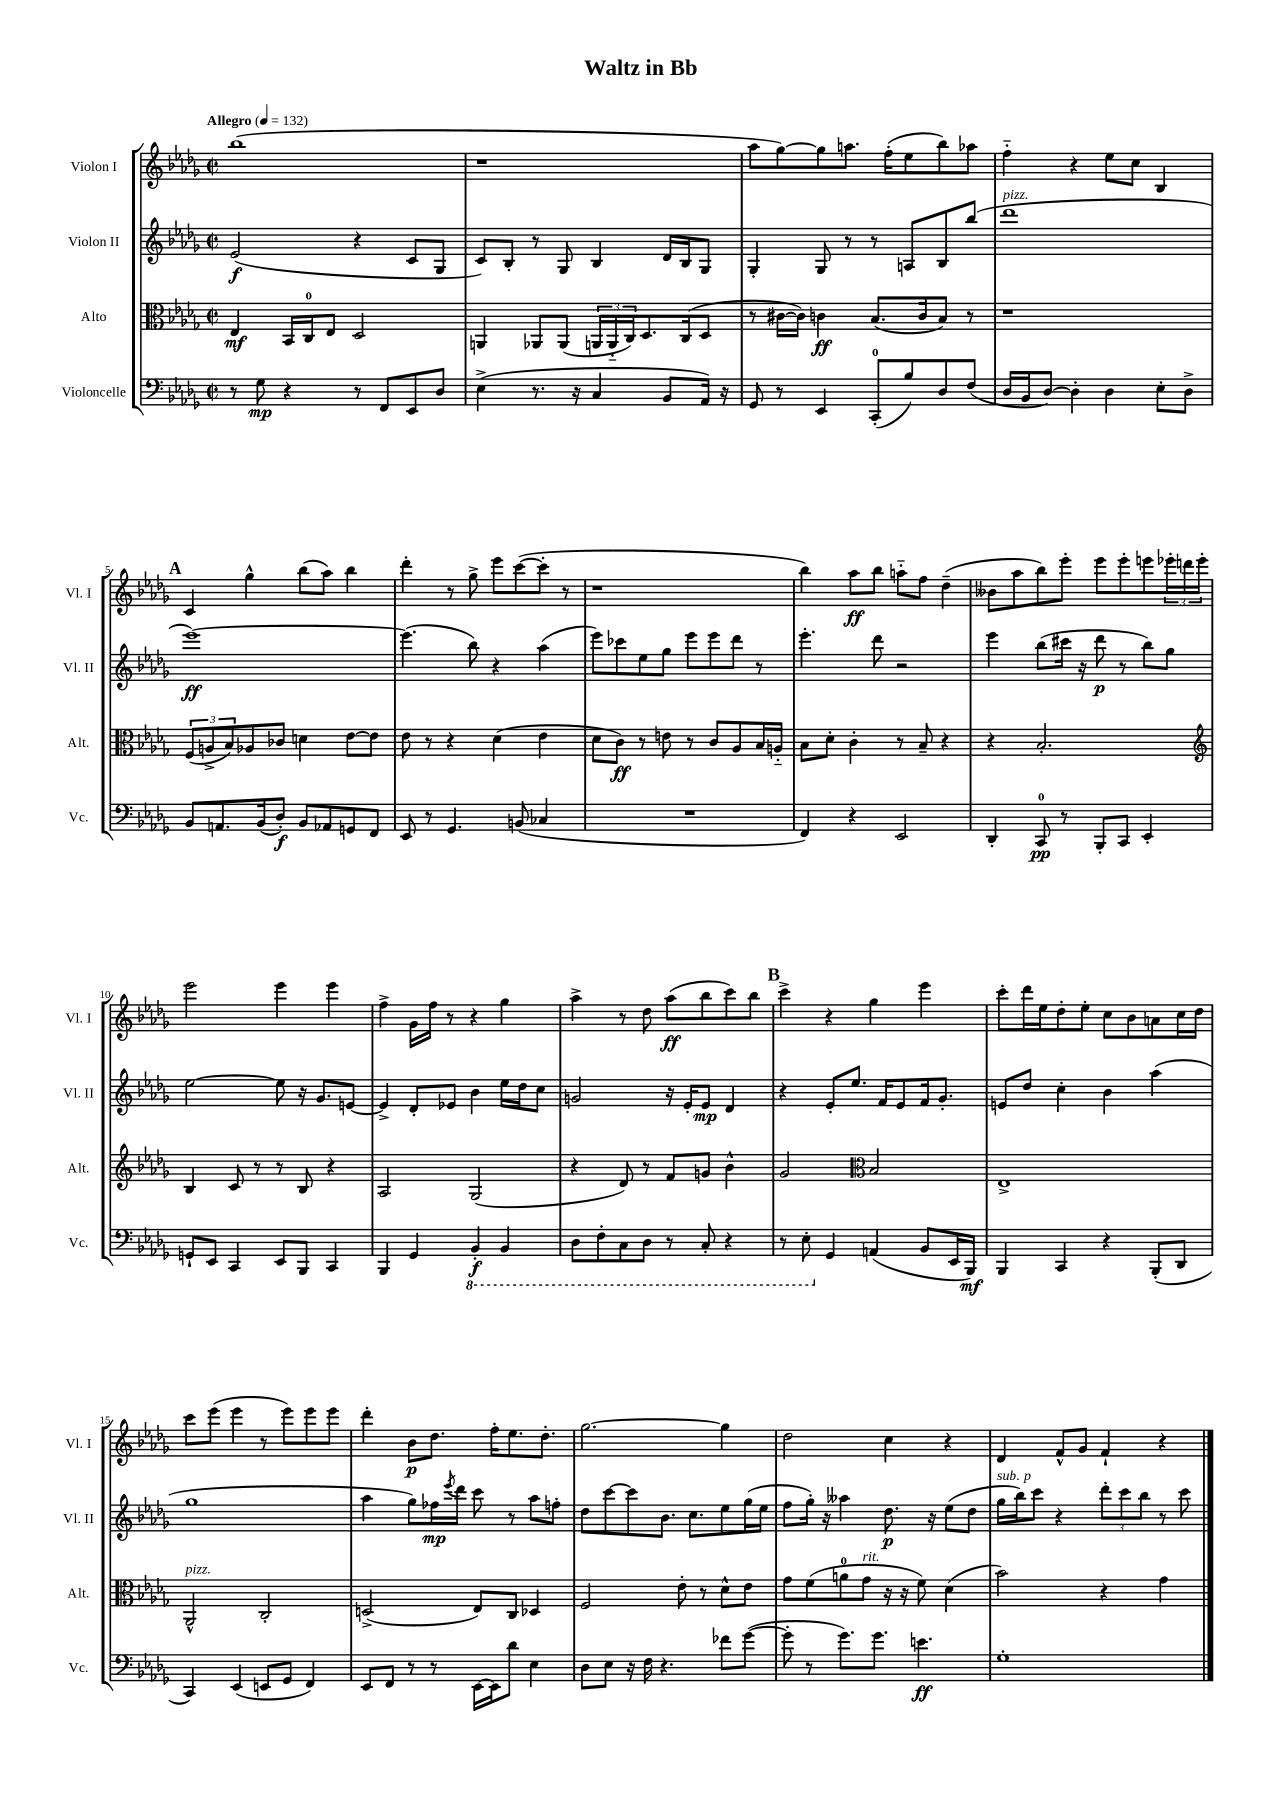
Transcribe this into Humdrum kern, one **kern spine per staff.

**kern	**kern	**kern	**kern
*staff4	*staff3	*staff2	*staff1
*clefF4	*clefC3	*clefG2	*clefG2
*k[b-e-a-d-g-]	*k[b-e-a-d-g-]	*k[b-e-a-d-g-]	*k[b-e-a-d-g-]
*M2/2	*M2/2	*M2/2	*M2/2
*met(c|)	*met(c|)	*met(c|)	*met(c|)
*MM132	*MM132	*MM132	*MM132
8r	4E-	(2e-	(1bb-
8G-	.	.	.
4r	16BB-	.	.
.	16C	.	.
.	8E-	.	.
8r	2D-	4r	.
8FF	.	.	.
8EE-	.	8c	.
8D-	.	8G-	.
=	=	=	=
(4E-^	4AA	8c)	1r
.	.	8B-'	.
8.r	8AA-	8r	.
.	(8AA-	8G-	.
16r	.	.	.
4C	24AA	4B-	.
.	24AA'~	.	.
.	24C)	.	.
.	8.D-	.	.
8BB-	.	16d-	.
.	(16C	16B-	.
16AA-)	8D-	8G-	.
16r	.	.	.
=	=	=	=
8GG-	8r	4G-'	8aa-
8r	[16c#	.	[8gg-)
.	16c#])	.	.
4EE-	4c	8G-	8gg-]
.	.	8r	8.aa
(8CC'	(8.B-	8r	.
.	.	.	(16ff'
8B-)	.	8A	8ee-
.	16c	.	.
8D-	8B-)	8B-	8bb-)
(8F	8r	(8bb-	8aa-
=	=	=	=
16D-	1r	1ddd-	4ff'~
16BB-	.	.	.
[8D-)	.	.	.
4D-']	.	.	4r
4D-	.	.	8ee-
.	.	.	8cc
8E-'	.	.	4B-
8D-^	.	.	.
=	=	=	=
8BB-	(12F	[1eee-)	4c
.	12A^	.	.
8.AA	.	.	.
.	12B-)	.	.
.	8A-	.	4gg-^^
(16BB-	.	.	.
8D-')	8c-	.	.
8BB-	4d	.	(8bb-
8AA-	.	.	8aa-)
8GG	[8e-	.	4bb-
8FF	8e-]	.	.
=	=	=	=
8EE-	8e-	(4.eee-]	4ddd-'
8r	8r	.	.
4.GG-	4r	.	8r
.	.	8bb-)	8gg-^
.	(4d-	4r	8eee-
(8BB	.	.	([8ccc
4C-	4e-	(4aa-	8ccc']
.	.	.	8r
=	=	=	=
1r	8d-	8eee-)	1r
.	8c)	8ccc-	.
.	8r	8ee-	.
.	8e	8gg-	.
.	8r	8eee-	.
.	8c	8eee-	.
.	8A-	8ddd-	.
.	16B-	8r	.
.	16A'~	.	.
=	=	=	=
4FF)	8B-	4.eee-'	4bb-)
.	8d-'	.	.
4r	4c'	.	8aa-
.	.	8ddd-	8bb-
2EE-	8r	2r	8aa'~
.	8B-~	.	8ff
.	4r	.	(4dd-~
=	=	=	=
4DD-'	4r	4eee-	8b--
.	.	.	8aa-
8CC	2.B-'	(8bb-	8bb-)
8r	.	16ccc#	8eee-'
.	.	16r	.
8BBB-'	.	8ddd-	8eee-
8CC	.	8r	8eee-'
4EE-'	.	8bb-)	8eee
.	.	8gg-	24eee-'
.	.	.	24ddd
.	.	.	24eee-'
=	=	=	=
*	*clefG2	*	*
8GG`	4B-	[2ee-	2eee-
8EE-	.	.	.
4CC	8c	.	.
.	8r	.	.
8EE-	8r	8ee-]	4eee-
8BBB-	8B-	16r	.
.	.	8.g-	.
4CC	4r	.	4eee-
.	.	[8e	.
=	=	=	=
4BBB-	2A-	4e^]	4ff^
4GG-	.	8d-'	16g-
.	.	.	16ff
.	.	8e-	8r
4BBB-'	(2G-	4b-	4r
4BBB-	.	16ee-	4gg-
.	.	16dd-	.
.	.	8cc	.
=	=	=	=
8DD-	4r	2g	4aa-^
8FF'	.	.	.
8CC	8d-)	.	8r
8DD-	8r	.	8dd-
8r	8f	16r	(8aa-
.	.	16e-'	.
8CC'	8g	8e-	8bb-
4r	4b-^^	4d-	8ccc)
.	.	.	8bb-
=	=	=	=
8r	2g-	4r	4ccc^
8EE-'	.	.	.
4GG-	.	8e-'	4r
.	.	8.ee-	.
*	*clefC3	*	*
(4AA	2B-	.	4gg-
.	.	16f	.
.	.	8e-	.
8BB-	.	16f	4eee-
.	.	8.g-'	.
16EE-	.	.	.
16BBB-)	.	.	.
=	=	=	=
4BBB-	1E-^	8e	8ccc'
.	.	8dd-	16ddd-
.	.	.	16ee-
4CC	.	4cc'	8dd-'
.	.	.	8ee-'
4r	.	4b-	8cc
.	.	.	8b-
(8BBB-'	.	(4aa-	8a
8DD-	.	.	16cc
.	.	.	16dd-
=	=	=	=
4CC)	2AA-^^	1gg-	8ccc
.	.	.	(8eee-
(4EE-	.	.	4eee-
8EE	2C'	.	8r
8GG-	.	.	8eee-)
4FF)	.	.	8eee-
.	.	.	8eee-
=	=	=	=
8EE-	(2D^	4aa-	4ddd-'
8FF	.	.	.
8r	.	8gg-)	8b-
8r	.	16ff-	8.dd-
.	.	8qeee-	.
.	.	16ddd-	.
[16EE-	8E-)	8ccc	.
16EE-]	.	.	16ff'
8d-	8C	8r	8.ee-
4E-	4D-	8aa-	.
.	.	.	8.dd-'
.	.	8ff'	.
=	=	=	=
8D-	2F	8dd-	[2.gg-
8E-	.	[8ccc	.
16r	.	8ccc]	.
16F	.	.	.
4.r	.	8.b-	.
.	8e-'	.	.
.	.	8.cc	.
.	8r	.	.
8f-	8d-^^	8ee-	4gg-]
([8g-	8e-	(16gg-	.
.	.	16ee-	.
=	=	=	=
8g-']	8g-	8ff	2dd-
8r	(8f	16gg-')	.
.	.	16r	.
8.g-)	8a	4aa--	.
.	8g-	.	.
8.g-	.	.	.
.	16r	8.dd-	4cc
.	16r	.	.
4.e	8f)	.	.
.	.	16r	.
.	(4d-	(8ee-	4r
.	.	8dd-	.
=	=	=	=
1G-'	2b-)	16gg-	4d-
.	.	16bb-)	.
.	.	8ccc	.
.	.	4r	8f^^
.	.	.	8g-
.	4r	12ddd-'	4f`
.	.	12ccc	.
.	.	12bb-	.
.	4g-	8r	4r
.	.	8ccc	.
==	==	==	==
*-	*-	*-	*-
